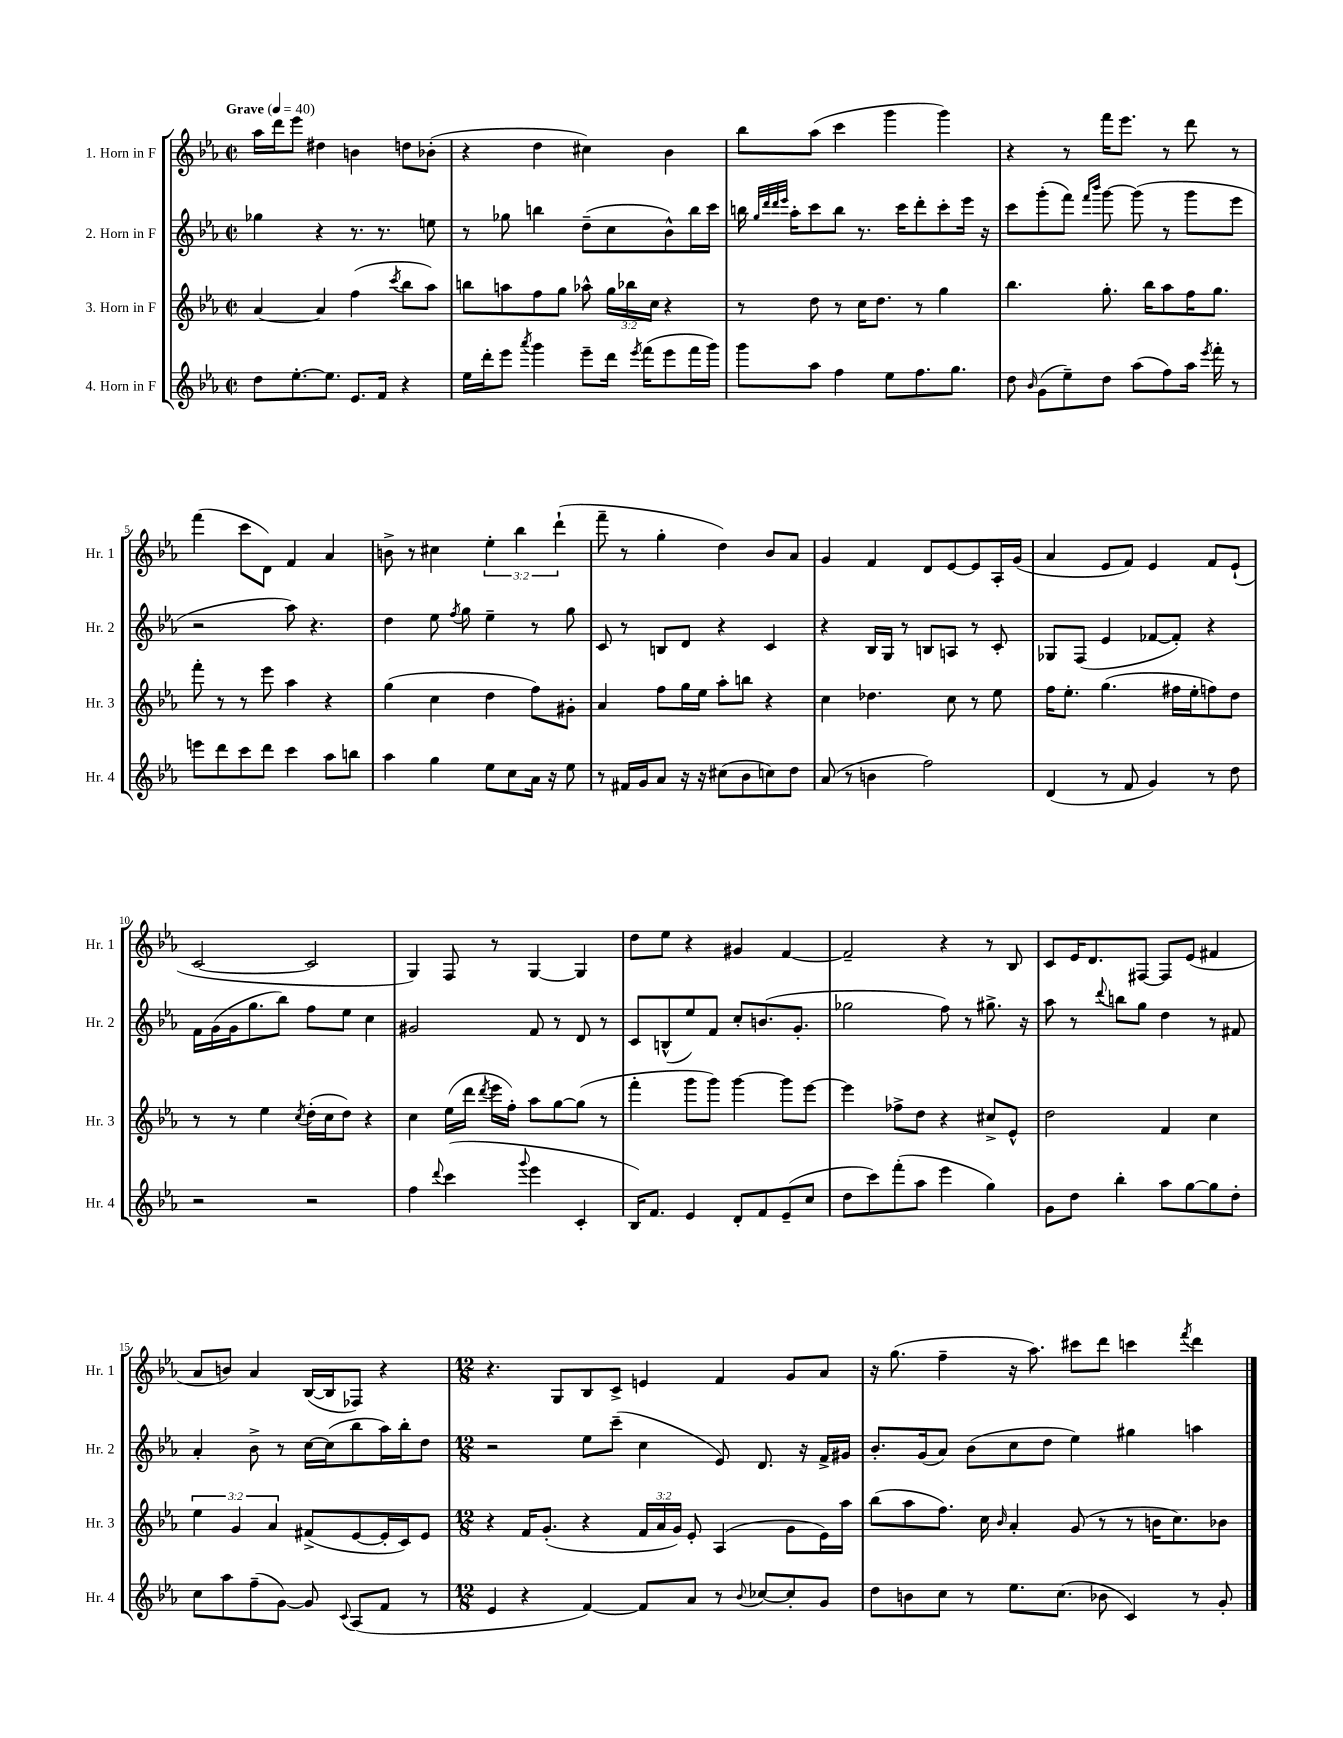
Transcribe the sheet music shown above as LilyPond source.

<<
\new StaffGroup <<
\new Staff = "s0" \with { instrumentName = "1. Horn in F" shortInstrumentName = "Hr. 1" } {
    \clef treble \key ees \major \defaultTimeSignature \time 2/2 \override Staff.TupletNumber.text = #tuplet-number::calc-fraction-text \tempo "Grave" 4 = 40
    \autoBeamOff aes''16[ d'''16 ees'''8] dis''4 b'4 d''8[ bes'8]-.( |
    r4 d''4 cis''4) bes'4 |
    bes''8[ aes''8]( c'''4 g'''4 g'''4) |
    r4 r8 f'''16[ ees'''8.] r8 d'''8 r8 |
    f'''4( c'''8[ d'8]) f'4 aes'4 |
    b'8-> r8 cis''4 \tuplet 3/2 { ees''4-. bes''4 d'''4-!( } |
    f'''8-- r8 g''4-. d''4) bes'8[ aes'8] |
    g'4 f'4 d'8[ ees'8~ ees'8 aes16-. g'16]( |
    aes'4 ees'8[ f'8]) ees'4 f'8[ ees'8]-!( |
    c'2~ c'2 |
    g4) f8 r8 g4~ g4 |
    d''8[ ees''8] r4 gis'4 f'4~ |
    f'2-- r4 r8 bes8 |
    c'8[ ees'16 d'8. fis8]~ fis8[ ees'8]( fis'4 |
    aes'8[ b'8]) aes'4 bes16[~( bes16 fes8]) r4 |
    \numericTimeSignature \time 12/8 r4. g8[ bes8 c'8]-> e'4 f'4 g'8[ aes'8] |
    r16 g''8.( f''4-- r16 aes''8.) cis'''8[ d'''8] c'''4 \acciaccatura { f'''8 } d'''4 \bar "|." |
}
\new Staff = "s1" \with { instrumentName = "2. Horn in F" shortInstrumentName = "Hr. 2" } {
    \clef treble \key ees \major \defaultTimeSignature \time 2/2
    \autoBeamOff ges''4 r4 r8. r8. e''8 |
    r8 ges''8 b''4 d''8[--( c''8 bes'8-^) b''16 c'''16] |
    b''16 \grace { g''32[ d'''32 d'''32 ees'''32] } aes''16[-. c'''8 b''8] r8. c'''16[ d'''8-. c'''8-. ees'''16] r16 |
    c'''8[ g'''8-.( f'''8]) \grace { f'''16[ bes'''16] } g'''8~ g'''8( r8 g'''8[ ees'''8] |
    r2 aes''8) r4. |
    d''4 ees''8 \acciaccatura { f''8 } g''8 ees''4-- r8 g''8 |
    c'8 r8 b8[ d'8] r4 c'4 |
    r4 bes16[ g16] r8 b8[ a8] r8 c'8-. |
    ges8[ f8]( ees'4 fes'8[~ fes'8]-.) r4 |
    f'16[ g'16( g'16 g''8. bes''8]) f''8[ ees''8] c''4 |
    gis'2 f'8 r8 d'8 r8 |
    c'8[ b8-^( ees''8) f'8] c''8[-. b'8.( g'8.]-. |
    ges''2 f''8) r8 gis''8.-> r16 |
    aes''8 r8 \appoggiatura { d'''8 } b''8[ g''8] d''4 r8 fis'8 |
    aes'4-. bes'8-> r8 c''16[~ c''16( bes''8 aes''16) bes''16-. d''8] |
    \numericTimeSignature \time 12/8 r2 ees''8[ c'''8]--( c''4 ees'8) d'8. r16 f'16[-> gis'16] |
    bes'8.[-. g'16( aes'8]) bes'8[( c''8 d''8] ees''4) gis''4 a''4 \bar "|." |
}
\new Staff = "s2" \with { instrumentName = "3. Horn in F" shortInstrumentName = "Hr. 3" } {
    \clef treble \key ees \major \defaultTimeSignature \time 2/2 \override Staff.TupletNumber.text = #tuplet-number::calc-fraction-text
    \autoBeamOff aes'4~ aes'4 f''4( \acciaccatura { c'''8 } bes''8[ aes''8]) |
    b''8[ a''8 f''8 g''8] aes''8-^ \tuplet 3/2 { g''16[ bes''16 c''16] } r4 |
    r8 d''8 r8 c''16[ d''8.] r8 g''4 |
    bes''4. g''8.-. bes''16[ aes''8 f''16 g''8.] |
    f'''8-. r8 r8 ees'''8 aes''4 r4 |
    g''4( c''4 d''4 f''8[) gis'8]-. |
    aes'4 f''8[ g''16 ees''16] aes''8[-. b''8] r4 |
    c''4 des''4. c''8 r8 ees''8 |
    f''16[ ees''8.]-. g''4.( fis''16[ ees''16-. f''8) d''8] |
    r8 r8 ees''4 \acciaccatura { c''8 } d''16[-.( c''16 d''8]) r4 |
    c''4 ees''16[( d'''16] \acciaccatura { d'''8 } ees'''16[ f''16]-.) aes''8[ g''8~ g''8]( r8 |
    f'''4-. g'''8[ g'''8]) g'''4~ g'''8[ ees'''8]~ |
    ees'''4 fes''8[-> d''8] r4 cis''8[-> ees'8]-^ |
    d''2 f'4 c''4 |
    \tuplet 3/2 { ees''4 g'4 aes'4 } fis'8[->( ees'8~ ees'16-. c'16) ees'8] |
    \numericTimeSignature \time 12/8 r4 f'16[ g'8.]-.( r4 \tuplet 3/2 { f'16[ aes'16 g'16]) } ees'8-. aes4( g'8[ ees'16) aes''16] |
    bes''8[( aes''8 f''8.]) c''16 \grace { bes'16 } aes'4-. g'8( r8 r8 b'16[ c''8.) bes'8] \bar "|." |
}
\new Staff = "s3" \with { instrumentName = "4. Horn in F" shortInstrumentName = "Hr. 4" } {
    \clef treble \key ees \major \defaultTimeSignature \time 2/2
    \autoBeamOff d''8[ ees''8.~-. ees''8.] ees'8.[ f'16] r4 |
    ees''16[ d'''16-. ees'''8] \acciaccatura { aes'''8 } g'''4 ees'''8[-- d'''16] \acciaccatura { ees'''8 } f'''16[( ees'''8 f'''16 g'''16]) |
    g'''8[ aes''8] f''4 ees''8[ f''8. g''8.] |
    d''8 \grace { bes'16 } g'8[( ees''8--) d''8] aes''8[( f''8) aes''16] \acciaccatura { ees'''8 } f'''16-. r8 |
    e'''8[ d'''8 c'''8 d'''8] c'''4 aes''8[ b''8] |
    aes''4 g''4 ees''8[ c''8 aes'16] r16 ees''8 |
    r8 fis'16[ g'16 aes'8] r16 r16 cis''8[( bes'8 c''8) d''8] |
    aes'8( r8 b'4 f''2) |
    d'4( r8 f'8 g'4) r8 d''8 |
    r2 r2 |
    f''4 \appoggiatura { d'''8 } c'''4( \appoggiatura { g'''8 } ees'''4 c'4-. |
    bes16[) f'8.] ees'4 d'8[-. f'8 ees'8--( c''8] |
    d''8[ c'''8) f'''8-.( aes''8] ees'''4 g''4) |
    g'8[ d''8] bes''4-. aes''8[ g''8~ g''8 d''8]-. |
    c''8[ aes''8 f''8--( g'8]~) g'8 \appoggiatura { c'8 } aes8[( f'8] r8 |
    \numericTimeSignature \time 12/8 ees'4 r4 f'4~) f'8[ aes'8] r8 \appoggiatura { bes'8 } ces''8[~ ces''8-. g'8] |
    d''8[ b'8 c''8] r8 ees''8.[ c''8.]( bes'8 c'4) r8 g'8-. \bar "|." |
}
>>
>>
